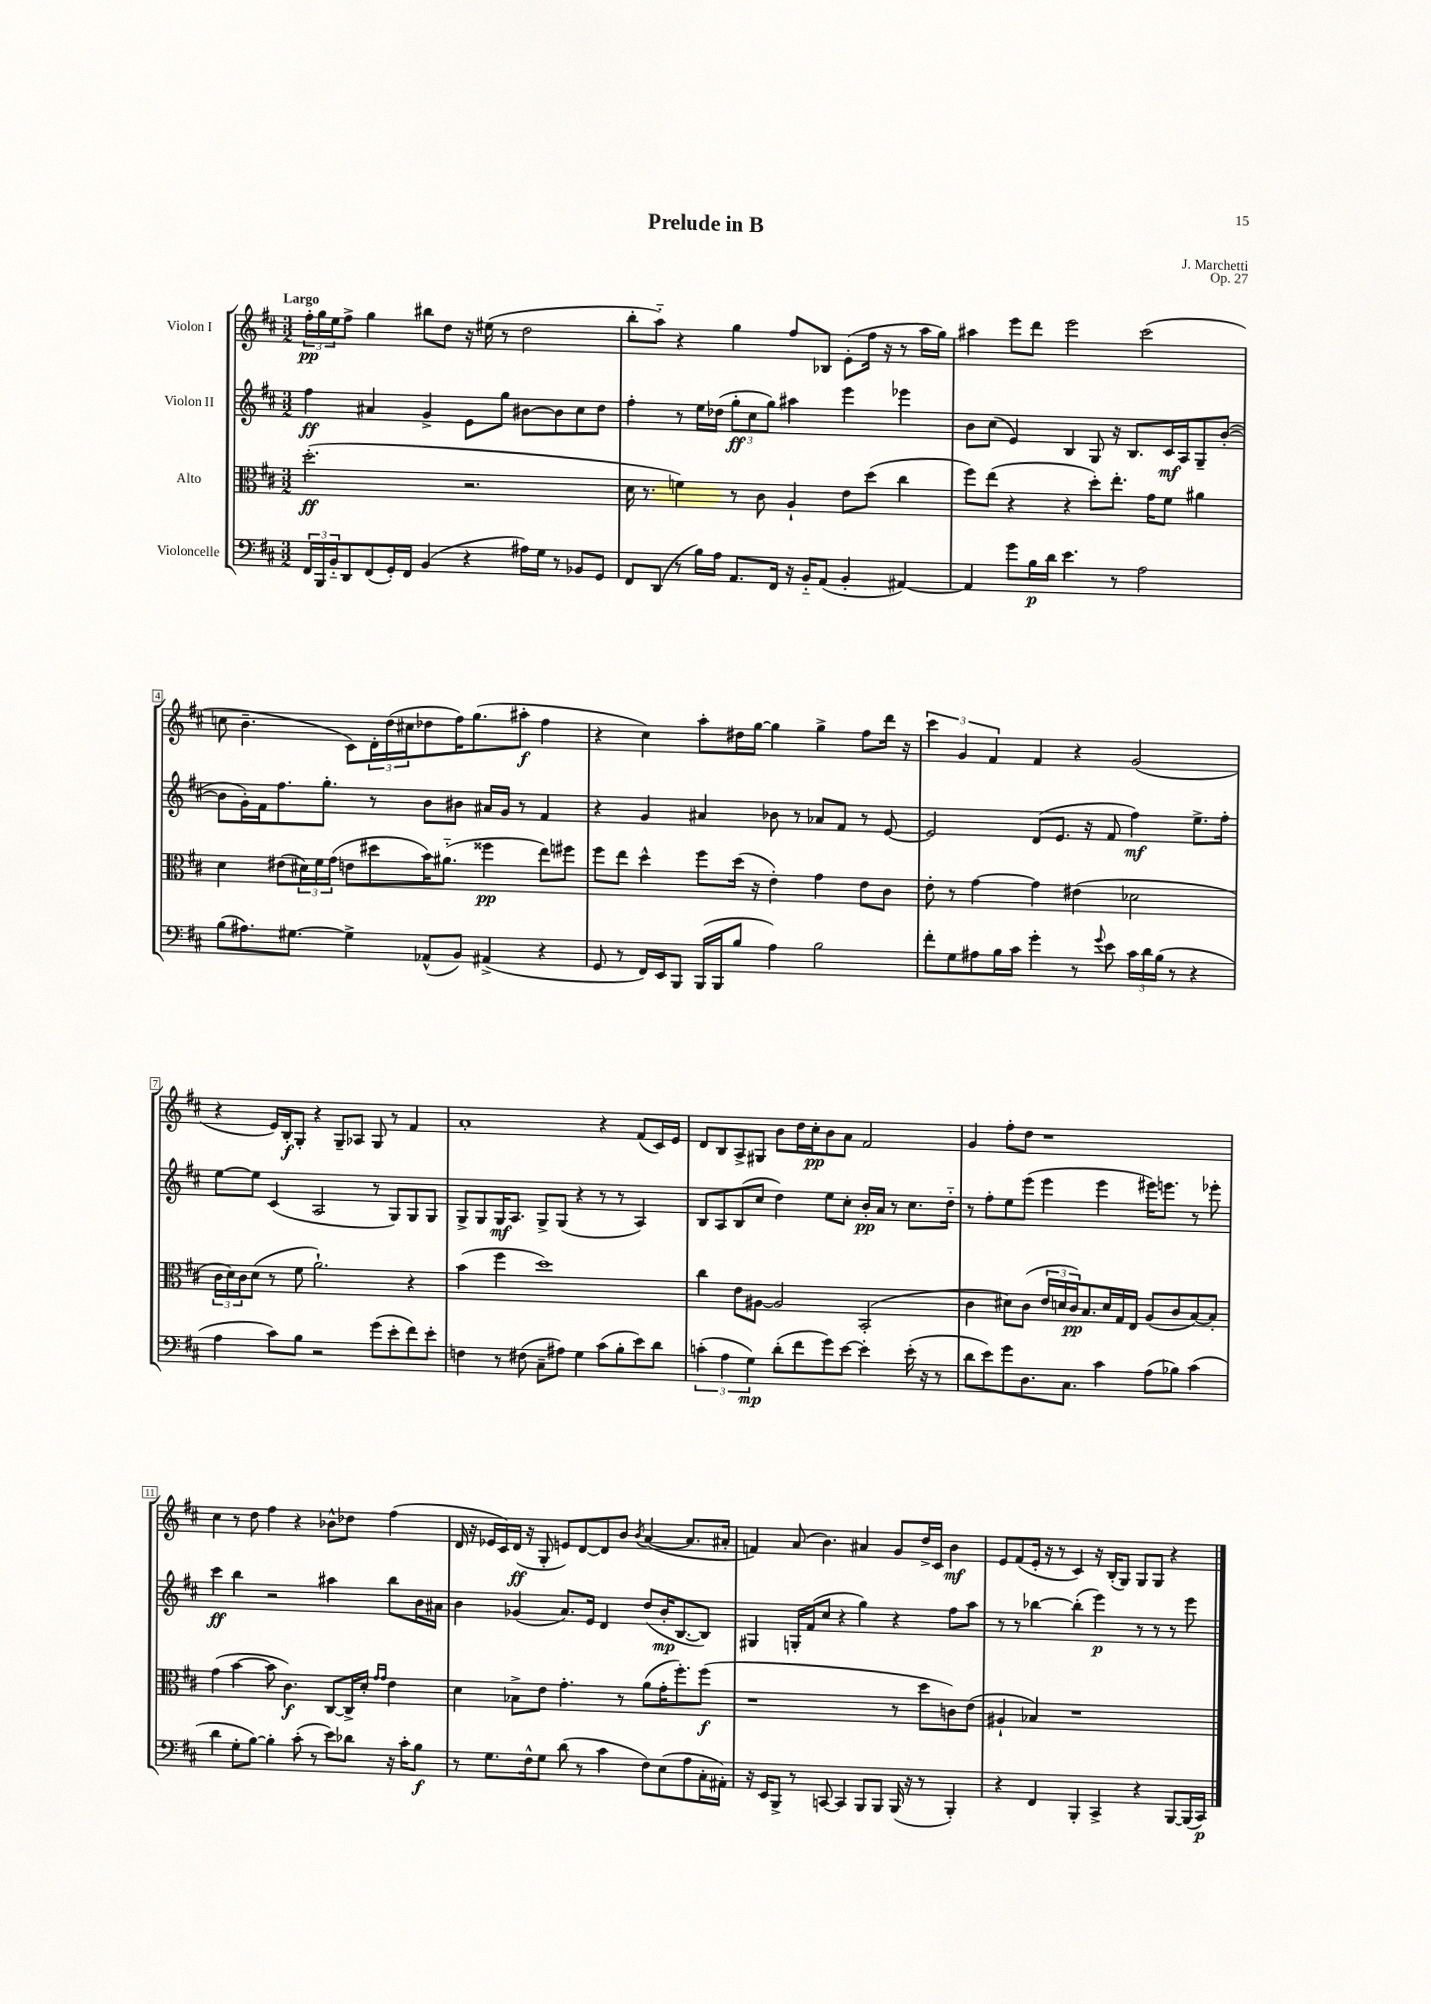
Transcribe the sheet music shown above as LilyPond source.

\header { title = "Prelude in B" composer = "J. Marchetti" opus = "Op. 27" }
<<
\new StaffGroup <<
\new Staff = "s0" \with { instrumentName = "Violon I" } {
    \clef treble \key d \major \numericTimeSignature \time 3/2 \tempo "Largo"
    \tuplet 3/2 { fis''16-.\pp g''16 e''16 } fis''8-> g''4 bis''8 d''8 r16 eis''16( r8 d''2 |
    b''8-. a''8-_) r4 g''4 fis''8 bes8 e'8-.( fis''16 r16 r8 a''16 g''16) |
    ais''4 e'''8 d'''8 e'''2 cis'''2( |
    c''8 b'4.-- cis'8) \tuplet 3/2 { d'16-. d''16( cis''16 } des''8 fis''16) g''8.( ais''8-.\f fis''4 |
    r4 cis''4) a''8-. dis''16 g''16~ g''4 g''4-> fis''8 d'''16 r16 |
    \tuplet 3/2 { cis'''4 g'4 fis'4 } fis'4 r4 g'2( |
    r4 e'16) b16-.\f g8-. r4 g8-- aes8 g8 r8 fis'4 |
    a'1-. r4 fis'8( cis'16) e'16 |
    d'8 b8 a8-> gis8 b'8 d''16 cis''16-.\pp b'8 a'8 fis'2 |
    g'4 fis''8-. d''8 r1 |
    cis''4 r8 d''8 fis''4 r4 bes'8-^ des''8 fis''4( |
    d'16 r16 ees'16 cis'16) d'16\ff( r16 g8-. e'8) d'8~ d'8 b'8 \acciaccatura { b'8 } a'4~( a'8. ais'16-. |
    f'4) a'8( b'4.) ais'4 g'8 d''16-> cis'16 b'4\mf |
    e'8 fis'8( e'16-. r16 r8 cis'4) r16 b16-.( g8) g8 g8 r4 \bar "|." |
}
\new Staff = "s1" \with { instrumentName = "Violon II" } {
    \clef treble \key d \major \numericTimeSignature \time 3/2
    fis''4\ff ais'4 g'4-> e'8 g''8 bis'8~ bis'8 cis''8 d''8 |
    fis''4-. r8 e''16 des''16( \tuplet 3/2 { g''8-.\ff cis''8 g''8) } ais''4 e'''4 ees'''4 |
    b'8 cis''8( e'4) b4 g8 r16 b8. cis'16\mf a16 g8-- b'8~-.( |
    b'8 g'16-.) fis'16 fis''8. g''8.-. r8 b'8 bis'8 ais'16 g'16 r8 fis'4 |
    r4 g'4 ais'4 bes'8 r8 aes'8 fis'8 r8 e'8~ |
    e'2 d'8( e'8. r16 fis'8 fis''4\mf) e''8.-> fis''16-. |
    e''8~ e''8 cis'4( a2 r8 g8) g8 g8 |
    g8-> g8 g16\mf a8. g8-> g8( r4 r8 r8 a4) |
    b8 a8 b8( cis''8 d''4) e''8 cis''8-. b'16-.\pp a'16 r8 cis''8. d''16-_ |
    r8 fis''8-. e''8 e'''8( e'''4 e'''4 eis'''16) e'''8. r8 ees'''8-. |
    cis'''4\ff b''4 r2 ais''4 b''8 b'16 ais'16 |
    b'4 ges'4( a'8.) e'16 d'4 d''8( b'16-.\mp b8.~ b8) |
    gis4 g16-. fis'16( cis''8 r4 g''4) r4 fis''8 a''8 |
    r8 r8 bes''4~ bes''4-.( e'''4\p) r8 r8 r8 e'''8 \bar "|." |
}
\new Staff = "s2" \with { instrumentName = "Alto" } {
    \clef alto \key d \major \numericTimeSignature \time 3/2
    d''2.-.\ff( r2. |
    d'16 r8. f'4) r8 cis'8 a4-! e'8 d''8( cis''4 |
    fis''8) e''8( r4 r4 d''8-.) e''8.-. g'16 fis'8 ais'4 |
    d'4 eis'8( \tuplet 3/2 { dis'16) fis'16 g'16( } e'8 dis''8 b'16) ais'8.-_( fisis''4\pp e''8) fis''8 |
    fis''8 e''8 d''4-^ fis''8 d''16( r16 e'4-.) g'4 e'8 cis'8 |
    e'8-. r8 g'4~ g'4 eis'4( des'2 |
    \tuplet 3/2 { cis'16 d'16) cis'16 } d'8( r8 fis'8 a'2.-!) r4 |
    b'4( fis''4 d''1) |
    cis''4 e'8 ais8~ ais2 b,2-.( |
    cis'4 dis'8) cis'8( \tuplet 3/2 { e'16 d'16 cis'16\pp) } b8. d'16 g16 e16 a8( cis'8 b8~) b8-. |
    g'4( b'4~ b'8 cis'4.\f) cis8~ cis16-> d'16-. \grace { g'16 g'16 } e'4 |
    d'4 bes8-> e'8 g'4.-. r8 a'8( g'16-. fis''8.-.) fis''8\f( |
    r1 r8 d''8 c'8) e'8( |
    ais4-! bes4) r1 \bar "|." |
}
\new Staff = "s3" \with { instrumentName = "Violoncelle" } {
    \clef bass \key d \major \numericTimeSignature \time 3/2
    \tuplet 3/2 { fis,16 b,,16 b,16-_ } d,8 fis,8( g,16-.) fis,16 b,4( r4 ais16) g16 r8 bes,8 g,8 |
    fis,8 d,8( r8 b16) a16 a,8. fis,16 r16 b,16-_ a,8( b,4-. ais,4~) |
    ais,4 g'8 b16\p d'16 e'4. r8 a2 |
    b8( ais8.) gis8.~ gis4-> aes,8-^( b,8) ais,4->( r4 |
    g,8 r8 fis,16) e,16 b,,8 b,,16( b,,16 b8 a4) b2 |
    fis'8-. g8 ais8 b16 cis'16 g'4-. r8 \appoggiatura { g'8 } e'8 \tuplet 3/2 { cis'16 d'16 b16( } r8 r4 |
    a4 cis'8) b8 r2 g'8( e'8-. fis'8) e'8-. |
    f4 r8 fis8( cis8-- ais8) g4 cis'8( b8-. e'8) d'8 |
    \tuplet 3/2 { c'4-.( a4 g4\mp) } d'8-.( fis'8 g'8) e'8~ e'4-. e'16-.( r16 r8 |
    d'8 e'8) g'8 d8. cis8. cis'4 a8( bes8) cis'4( |
    d'4 g8-. b8~) b4-. cis'8-.( r8 e'8) des'8 r16 cis'16-. b8\f |
    r8 g8. fis16-^ g8 d'8( r8 cis'4 fis8) e8( a8 cis16-. ais,16-.) |
    r16 e,16 b,,8-> r8 c,8~ c,4 b,,8 b,,8 b,,16( r16 r8 b,,4-.) |
    r4 fis,4 b,,4-. cis,4-> r4 b,,8~ b,,16( cis,16\p) \bar "|." |
}
>>
>>
\layout { \context { \Score \override BarNumber.stencil = #(make-stencil-boxer 0.1 0.3 ly:text-interface::print) } }
